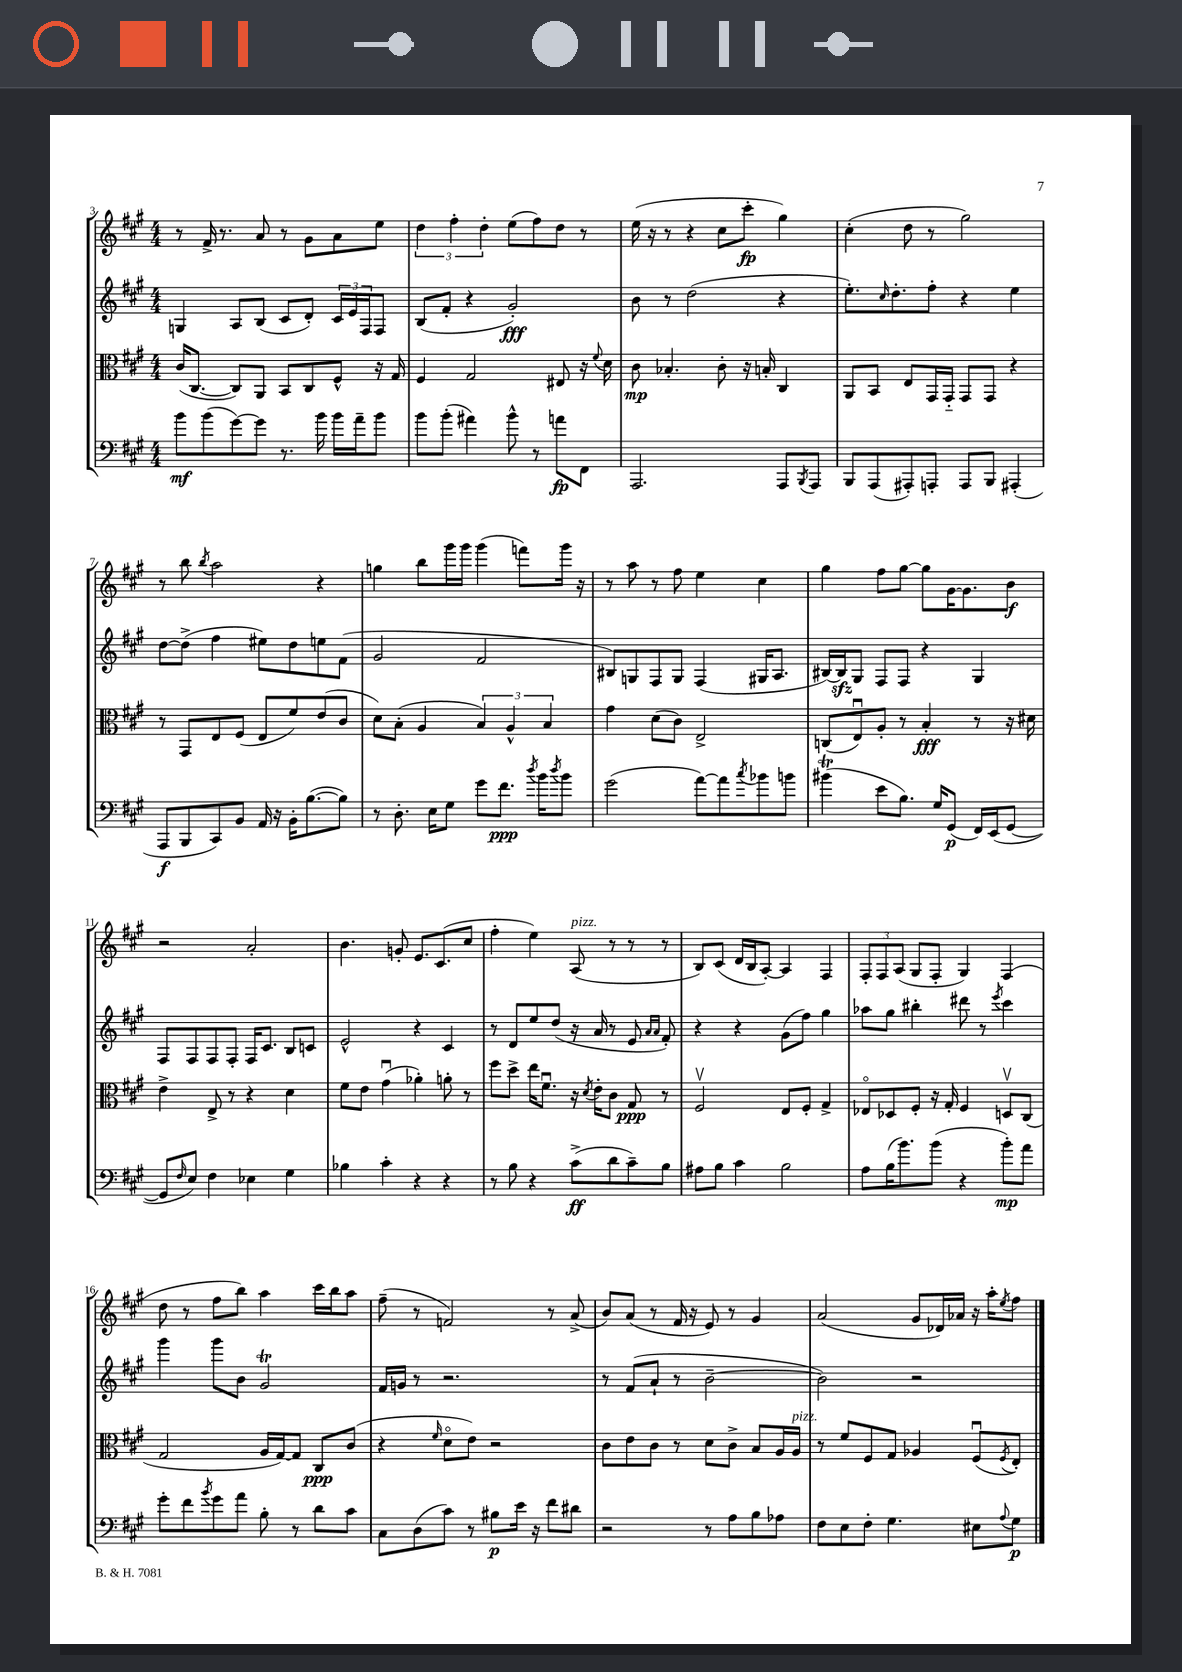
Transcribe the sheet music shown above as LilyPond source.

<<
\new StaffGroup <<
\new Staff = "s0" {
    \clef treble \key a \major \numericTimeSignature \time 4/4
    r8 fis'16-> r8. a'8 r8 gis'8 a'8 e''8 |
    \tuplet 3/2 { d''4 fis''4-. d''4-. } e''8( fis''8) d''8 r8 |
    e''16( r16 r8 r4 cis''8 cis'''8-.\fp gis''4) |
    cis''4-.( d''8 r8 gis''2) |
    r8 b''8 \acciaccatura { b''8 } a''2 r4 |
    g''4 b''8 gis'''16 gis'''16 gis'''4( f'''8) gis'''16 r16 |
    r8 a''8 r8 fis''8 e''4 cis''4 |
    gis''4 fis''8 gis''8~ gis''8 gis'16~ gis'8. b'8\f |
    r2 a'2-. |
    b'4. g'8-. e'8. cis'8.( cis''8 |
    fis''4-. e''4) a8^\markup { \italic "pizz." }( r8 r8 r8 |
    b8) cis'8( d'16 b16 a8~-.) a4 fis4 |
    \tuplet 3/2 { fis8-. fis8 a8( } gis8 fis8-. gis4) fis4( |
    d''8 r8 fis''8 b''8) a''4 cis'''16 b''16 a''8 |
    fis''8--( r8 f'2) r8 a'8->( |
    b'8) a'8( r8 fis'16 r16 e'8) r8 gis'4 |
    a'2( gis'8 des'16) aes'16 r16 a''16-. \acciaccatura { e''8 } fis''8 \bar "|." |
}
\new Staff = "s1" {
    \clef treble \key a \major \numericTimeSignature \time 4/4
    g4 a8 b8( cis'8 d'8-.) \tuplet 3/2 { cis'16 e'16 fis16 } fis8 |
    b8( fis'8-. r4 gis'2-.\fff) |
    b'8 r8 d''2( r4 |
    e''8.-.) \grace { cis''16 } d''8.-. fis''8-. r4 e''4 |
    d''8~ d''8->( fis''4 eis''8) d''8 e''8 fis'8( |
    gis'2 fis'2 |
    bis8) g8 fis8 g8 fis4( gis16 a8. |
    bis16~) bis16\sfz gis8 fis8 fis8 r4 gis4 |
    fis8 fis8 fis8 fis8-. fis16 cis'8. b8 c'8 |
    e'2-^ r4 cis'4 |
    r8 d'8 e''8 d''8( r16 a'16 r8 e'8 \grace { a'16 a'16 } fis'8-.) |
    r4 r4 gis'8( fis''8) gis''4 |
    aes''8 gis''8 bis''4-. dis'''8 r8 \acciaccatura { e'''8 } cis'''4 |
    gis'''4 gis'''8 b'8 gis'2\trill |
    fis'16 g'16 r8 r2. |
    r8 fis'8( a'8-! r8 b'2~-- |
    b'2) r2 \bar "|." |
}
\new Staff = "s2" {
    \clef alto \key a \major \numericTimeSignature \time 4/4
    cis'16( cis8.~ cis8) a,8 b,8 cis8 fis8-^ r16 gis16 |
    fis4 gis2 eis8 r16 \appoggiatura { fis'8 } d'16 |
    cis'8\mp bes4.-. cis'8-. r16 b16-. cis4 |
    a,8 b,8 e8 gis,16 gis,16-_ gis,8 gis,8 r4 |
    r8 gis,8 e8 fis8( e8 fis'8) e'8( cis'8 |
    d'8) b8-.( a4 \tuplet 3/2 { b4) a4-^ b4 } |
    gis'4 d'8( cis'8) e2-> |
    c8( e8\downbow) a8-. r8 b4-.\fff r8 r16 dis'16 |
    e'4-> e8-> r8 r4 d'4 |
    fis'8 e'8 gis'4\downbow( aes'4-.) a'8-. r8 |
    fis''8 d''8-> e''16 fis'8.\downbow r16 \acciaccatura { d'8 } e'16-. cis'8 gis8\ppp r8 |
    fis2\upbow e8 fis8-. gis4-> |
    ees8\flageolet des8 fis8-. r16 gis16-. fis4 d8\upbow cis8( |
    gis2 a16 gis16~) gis8 cis8\ppp cis'8( |
    r4 \grace { fis'16 } d'8\flageolet e'8) r2 |
    cis'8 e'8 cis'8 r8 d'8 cis'8-> b8 a16 a16^\markup { \italic "pizz." } |
    r8 fis'8 fis8 gis8 aes4 fis8\downbow( \acciaccatura { fis8 } e8-.) \bar "|." |
}
\new Staff = "s3" {
    \clef bass \key a \major \numericTimeSignature \time 4/4
    b'8\mf b'8( gis'8~) gis'8 r8. b'16 b'16 a'16-- b'8 |
    b'8 b'8-.( ais'4) b'8-^ r8 a'8\fp fis,8 |
    a,,2. a,,8 \acciaccatura { b,,8 } a,,8 |
    b,,8 a,,8( ais,,8-.) a,,8-. a,,8 b,,8 ais,,4-.( |
    a,,8\f b,,8 cis,8) b,8 a,16 r16 b,16-. b8.~( b8) |
    r8 d8.-. e16 gis8 gis'8 fis'8.\ppp \acciaccatura { d''8 } b'16 \acciaccatura { d''8 } b'8 |
    gis'2( a'8~) a'8 \acciaccatura { cis''8 } bes'8 b'8 |
    bis'4\trill( e'8 b8.) gis16 gis,8\p( fis,16) e,16( gis,8~ |
    gis,8 \grace { fis16 } e8) fis4 ees4 gis4 |
    bes4 cis'4-. r4 r4 |
    r8 b8 r4 cis'8->\ff( d'8 cis'8--) b8 |
    ais8 b8 cis'4 b2 |
    a8 b16( b'8.) b'8( r4 b'8-.\mp) a'8 |
    gis'8-. fis'8 \acciaccatura { b'8 } gis'8 a'8 b8-. r8 d'8 cis'8 |
    cis8 d8( cis'8) r8 bis8\p e'16 r16 fis'8 dis'8 |
    r2 r8 a8 b8 aes8 |
    fis8 e8 fis8-. gis4. eis8 \appoggiatura { a8 } gis8\p \bar "|." |
}
>>
>>
\layout { \context { \Score currentBarNumber = #3 } }
